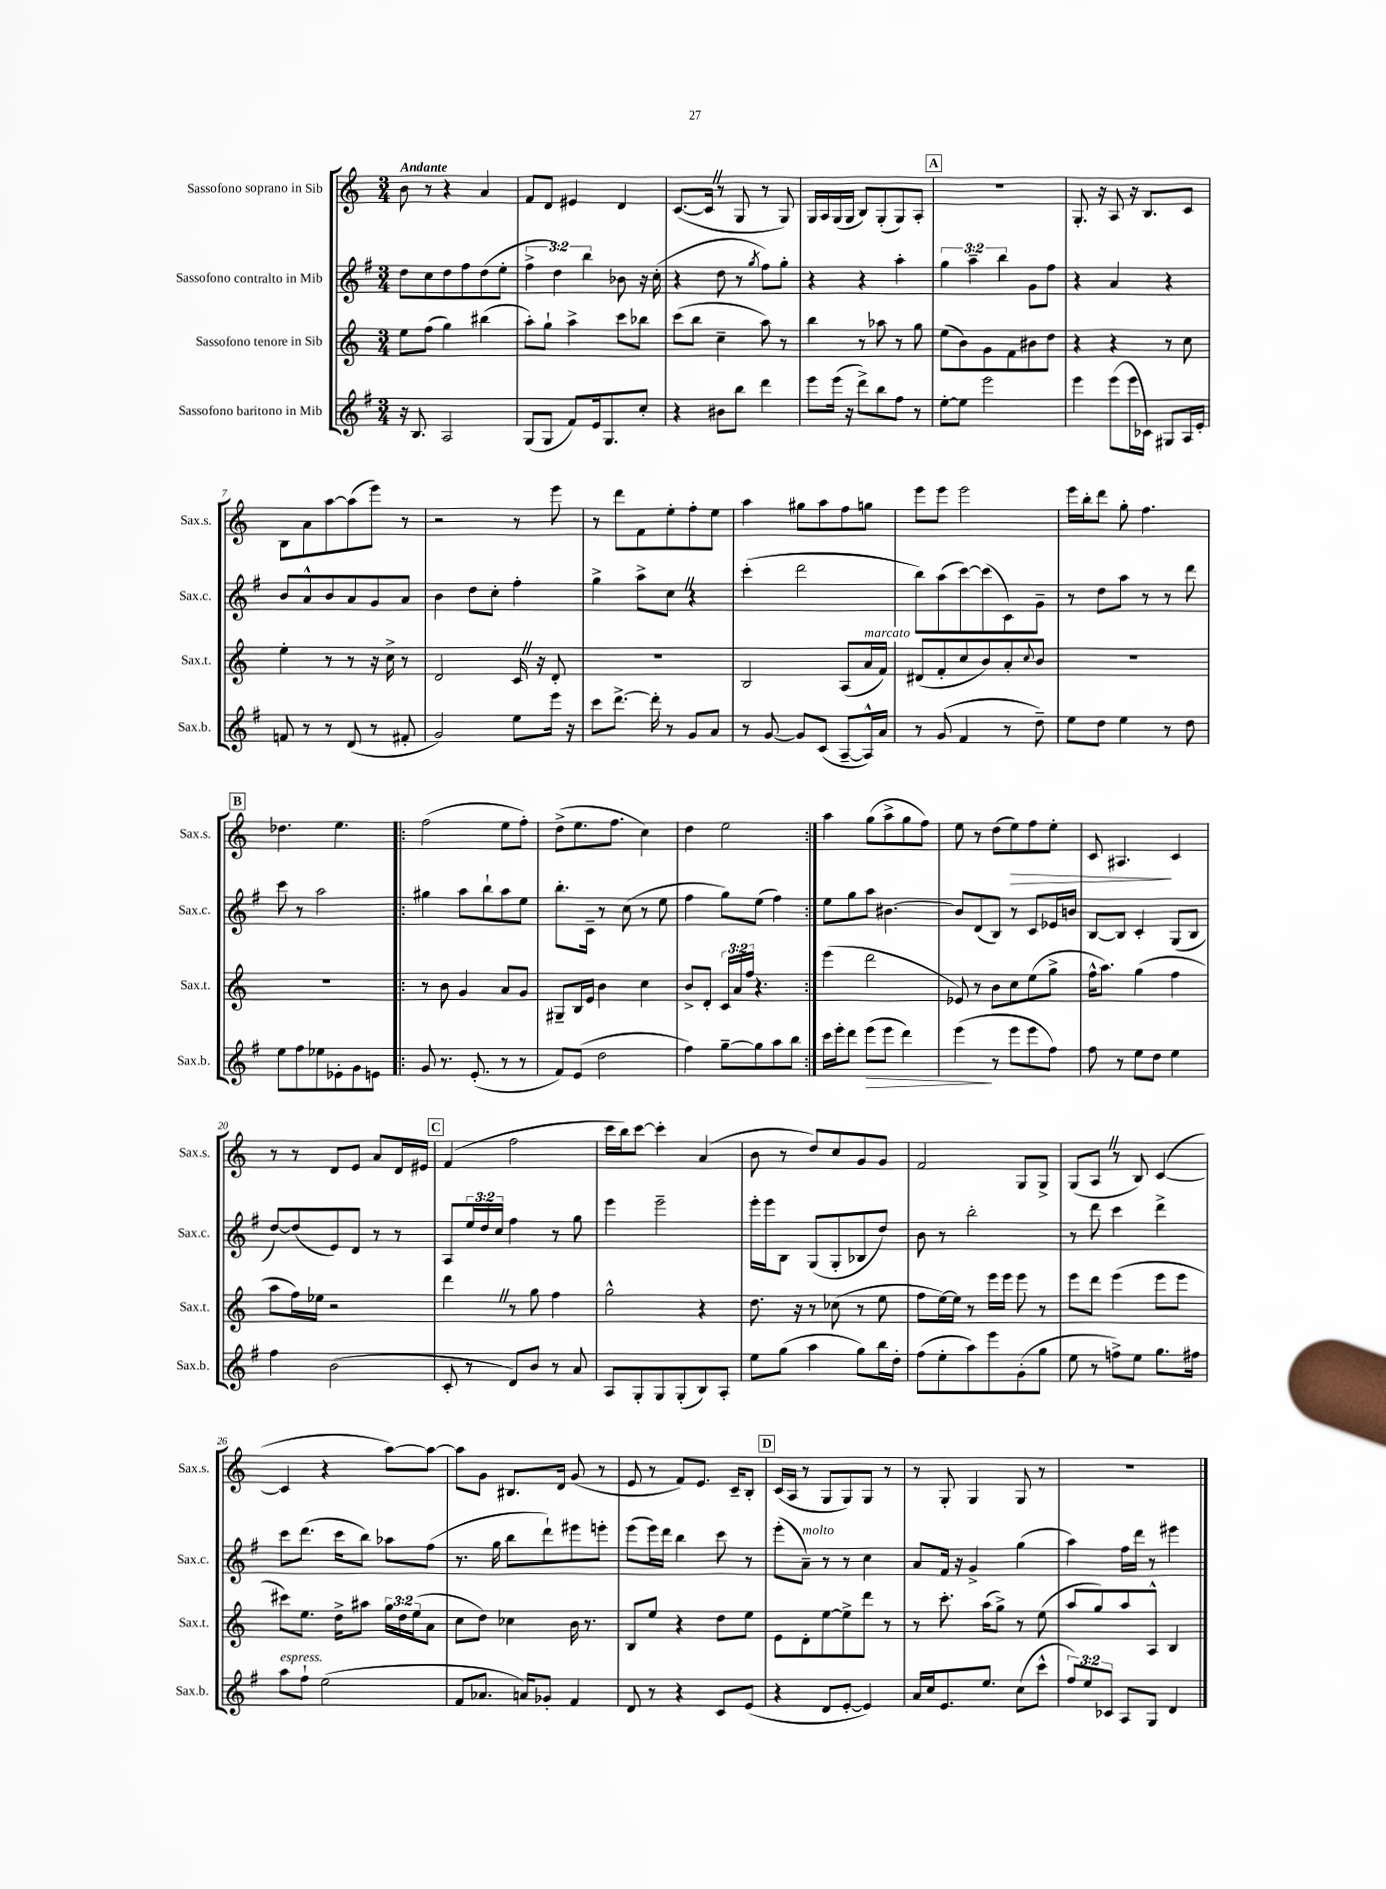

**kern	**dynam	**kern	**kern	**kern	**dynam
*part4	*part4	*part3	*part2	*part1	*part1
*staff4	*staff4	*staff3	*staff2	*staff1	*staff1
*I"Sassofono baritono in Mib	*	*I"Sassofono tenore in Sib	*I"Sassofono contralto in Mib	*I"Sassofono soprano in Sib	*
*I'Sax.b.	*	*I'Sax.t.	*I'Sax.c.	*I'Sax.s.	*
*clefG2	*	*clefG2	*clefG2	*clefG2	*
*k[f#]	*	*k[]	*k[f#]	*k[]	*
*M3/4	*	*M3/4	*M3/4	*M3/4	*
=1	=1	=1	=1	=1	=1
!	!	!	!	!LO:TX:a:B:t=Andante	!
16r	.	8ee\L	8dd\L	8b\	.
8.B/	.	.	.	.	.
.	.	(8ff\J	8cc\	8r	.
2A/	.	4gg\)	8dd\	4r	.
.	.	.	8ff#\	.	.
.	.	(4bb#X\	(8dd\	4a/	.
.	.	.	8ee'\J	.	.
=2	=2	=2	=2	=2	=2
(8G/L	.	8aa'\L)	6ff#^\	8f/L	.
8G/J	.	8gg`\J	.	8d/J	.
.	.	.	6dd\)	.	.
8f#/L)	.	4aa^\	.	4e#X/	.
.	.	.	6bb\	.	.
16e/k	.	.	.	.	.
8.G/	.	.	.	.	.
.	.	8ccc\L	8b-X\	4d/	.
8cc'/J	.	8bb-X\J	16r	.	.
.	.	.	(16cc'\	.	.
=3	=3	=3	=3	=3	=3
4r	.	(8ccc\L	4r	([8.c/L	.
.	.	8bb\J	.	.	.
.	.	.	.	16cZ/Jk]	.
8b#X\L	.	4cc~\	8dd\	8r	.
8bb\J	.	.	8r	8G/	.
.	.	.	8qgg/	.	.
4ddd\	.	8aa\)	8ff#\L)	8r	.
.	.	8r	8gg'\J	8G/)	.
=4	=4	=4	=4	=4	=4
8eee\L	.	4bb\	4r	16G/LL	.
.	.	.	.	16A/	.
(16eee\Jk	.	.	.	(16G/	.
16r	.	.	.	16G/JJ	.
8ddd^\L)	.	8r	4r	8B/L)	.
8bb\	.	8aa-X\	.	(8G'/	.
8ff#\J	.	8r	4aa'\	8G/)	.
8r	.	8gg\	.	8A'/J	.
!!LO:REH:place=s1:t=A
=5	=5	=5	=5	=5	=5
[8ee'\L	.	(8ee\L	6gg\	2.r	.
8ee\J]	.	8b\)	.	.	.
.	.	.	6aa~\	.	.
2eee\	.	8g\	.	.	.
.	.	.	6bb\	.	.
.	.	8f\	.	.	.
.	.	8b#X\	8g\L	.	.
.	.	8dd\J	8ff#\J	.	.
=6	=6	=6	=6	=6	=6
4eee\	.	4r	4r	8.G'/	.
.	.	.	.	16r	.
(8eee\L	.	4r	4a/	8A/	.
16eee\L	.	.	.	16r	.
16c-X\JJ)	.	.	.	8.B/L	.
8G#X/L	.	8r	4r	.	.
16A/L	.	8cc\	.	8c/J	.
16e'/JJ	.	.	.	.	.
!!LO:LB:g=z
=7	=7	=7	=7	=7	=7
8fn/	.	4ee'\	8b/L	8B\L	.
8r	.	.	8a^^/	8a\	.
8r	.	8r	8b/	[8aa\	.
(8d/	.	8r	8a/	(8aa\]	.
8r	.	16r	8g/	8eee\J)	.
.	.	16cc^\	.	.	.
8f#X'/	.	8r	8a/J	8r	.
=8	=8	=8	=8	=8	=8
2g/)	.	2d/	4b\	2r	.
.	.	.	8dd\L	.	.
.	.	.	8cc'\J	.	.
8ee\L	.	16cZ/	4ff#'\	8r	.
.	.	16r	.	.	.
16eee\Jk	.	8d'/	.	8eee\	.
16r	.	.	.	.	.
=9	=9	=9	=9	=9	=9
8ccc\L	.	2.r	4gg^\	8r	.
[8.ddd^\J	.	.	.	8ddd\L	.
.	.	.	8aa^\L	8f\	.
16ddd'\]	.	.	.	.	.
8r	.	.	8ccZ\J	8ee'\	.
8g/L	.	.	4r	8ff'\	.
8a/J	.	.	.	8ee\J	.
=10	=10	=10	=10	=10	=10
8r	.	2B/	(4ccc'\	4aa\	.
[8g/	.	.	.	.	.
8g/L]	.	.	2ddd\	8gg#X\L	.
(8c/J	.	.	.	8aa\	.
[8A~/L	.	(8A/L	.	8ff\	.
!	!	!LO:TX:a:i:t=marcato	!	!	!
16A^^/L])	.	16a/L	.	8ggn\J	.
16a/JJ	.	16f/JJ)	.	.	.
=11	=11	=11	=11	=11	=11
8r	.	(8d#X/L	8bb\L)	8eee\L	.
(8g/	.	8f'/	(8aa\	8eee\J	.
4f#/	.	8cc/	[8ccc\)	2eee\	.
.	.	8b/)	(8ccc\]	.	.
8r	.	8a'/	8c\)	.	.
.	.	8qqcc/	.	.	.
8dd~\)	.	8b/J	8g~\J	.	.
=12	=12	=12	=12	=12	=12
8ee\L	.	2.r	8r	16eee\LL	.
.	.	.	.	16bb'\J	.
8dd\J	.	.	8dd\L	8ddd\J	.
4ee\	.	.	8aa\J	8gg'\	.
.	.	.	8r	4.ff\	.
8r	.	.	8r	.	.
8dd\	.	.	8ddd\	.	.
!!LO:LB:g=z
!!LO:REH:place=s1:t=B
=13	=13	=13	=13	=13	=13
8ee\L	.	2.r	8ccc\	4.dd-X\	.
8ff#\	.	.	8r	.	.
8ee-X\	.	.	2aa\	.	.
8e-X'\	.	.	.	4.ee\	.
8g\	.	.	.	.	.
8en\J	.	.	.	.	.
=14!|:	=14!|:	=14!|:	=14!|:	=14!|:	=14!|:
8g/	.	8r	4gg#X\	(2ff\	.
8.r	.	8b\	.	.	.
.	.	4g/	8aa\L	.	.
(8.e'/	.	.	.	.	.
.	.	.	8bb`\	.	.
8r	.	8a/L	8aa\	8ee\L	.
8r	.	8g/J	8ee\J	8ff'\J)	.
=15	=15	=15	=15	=15	=15
8f#/L)	.	8G#X~/L	8.bb'\L	(8dd^\L	.
(8e/J	.	16B/L	.	8.ee\	.
.	.	16e/JJ	16c~\Jk	.	.
2dd\	.	4b\	8r	.	.
.	.	.	.	8.ff\J	.
.	.	.	(8cc\	.	.
.	.	4cc\	8r	4cc\)	.
.	.	.	8ee\	.	.
=16	=16	=16	=16	=16	=16
4ff#\)	.	8b^/L	4ff#\	4dd\	.
.	.	8d'/J	.	.	.
[8gg~\L	.	24c/LL	8gg\L)	2ee\	.
.	.	24a/	.	.	.
.	.	24ff/JJ	.	.	.
8gg\]	.	4.r	(8ee\J	.	.
8aa\	.	.	4ff#\)	.	.
8bb\J	.	.	.	.	.
=17:|!	=17:|!	=17:|!	=17:|!	=17:|!	=17:|!
16ccc\LL	.	(4eee\	8ee\L	4aa\	.
16eee'\J	.	.	.	.	.
8ddd\J	.	.	8gg\	.	.
!	!LO:HP:b	!	!	!	!
(8eee\L	>	2ddd\	8aa\J	(8gg\L	.
8eee\J	.	.	[4.b#X\	8aa^\	.
4ddd\)	.	.	.	8gg\	.
.	.	.	.	8ff\J)	.
=18	=18	=18	=18	=18	=18
(4eee\	.	8e-X/)	8b#/L]	8ee\	.
.	.	8r	(8d/	8r	.
8r	]	8b\L	8B/J)	(8dd\L	.
!	!	!	!	!	!LO:HP:b
8eee\L	.	8cc\	8r	8ee\)	>
8eee\	.	(8ee\	8c/L	8ff\	.
8ff#\J)	.	8gg^\J	16e-X/L	8ee'\J	.
.	.	.	16bn/JJ	.	.
=19	=19	=19	=19	=19	=19
8ff#\	.	16ff^^\KL	[8B/L	8c/	.
.	.	8.aa\J)	.	.	.
8r	.	.	8B/J]	4.A#X/	.
8ee\L	.	(4gg\	4c'/	.	.
8dd\J	.	.	.	.	.
4ee\	.	4ff\	(8G/L	4c/	]
.	.	.	8B/J	.	.
!!LO:LB:g=z
=20	=20	=20	=20	=20	=20
4ff#\	.	8aa\L	[8dd/L)	8r	.
.	.	16ff\L)	(8dd/]	8r	.
.	.	16ee-X\JJ	.	.	.
(2b\	.	2r	8e/)	8d/L	.
.	.	.	8d/J	8e/J	.
.	.	.	8r	8a/L	.
.	.	.	8r	16d/L	.
.	.	.	.	16e#X/JJ	.
!!LO:REH:place=s1:t=C
=21	=21	=21	=21	=21	=21
8c'/	.	4dddZ\	8A/L	(4f/	.
8r	.	.	24ee/L	.	.
.	.	.	24dd/	.	.
.	.	.	24cc/JJ	.	.
8d/L)	.	8r	4ff#\	2ff\	.
8b/J	.	8gg\	.	.	.
8r	.	4ff\	8r	.	.
8a/	.	.	8gg\	.	.
=22	=22	=22	=22	=22	=22
8A/L	.	2gg^^\	4eee\	16ccc\LL	.
.	.	.	.	16bb\J)	.
8G'/	.	.	.	[8ccc\J	.
8G/	.	.	2eee~\	4ccc'\]	.
(8G'/	.	.	.	.	.
8B/)	.	4r	.	(4a/	.
8A'/J	.	.	.	.	.
=23	=23	=23	=23	=23	=23
8ee\L	.	8.dd\	16eee'\LL	8b\	.
.	.	.	16eee\J	.	.
(8gg\J	.	.	8B\J	8r	.
.	.	16r	.	.	.
4aa\	.	8r	(8G/L	8dd/L)	.
.	.	(8cc-X\	8G'/	8cc/	.
8gg\L)	.	8r	8B-X/	8g/	.
16bb\L	.	8ee\	8dd/J)	8g/J	.
16dd'\JJ	.	.	.	.	.
=24	=24	=24	=24	=24	=24
(8ff#\L	.	8ff\L	8b\	2f/	.
8ee'\	.	[16ee\L)	8r	.	.
.	.	16ee\JJ]	.	.	.
8aa\)	.	8r	2bb'\	.	.
8eee\	.	16eee\LL	.	.	.
.	.	16eee\JJ	.	.	.
(8g'\	.	8eee\	.	8G/L	.
8gg\J	.	8r	.	8G^/J	.
=25	=25	=25	=25	=25	=25
8ee\	.	8eee\L	8r	(8G/L	.
8r	.	8ddd\J	8ddd\	8AZ/J	.
8ffn^\L)	.	(4eee\	4ccc\	8r	.
8ee\J	.	.	.	8B/)	.
8.gg\L	.	8eee\L	4ddd^\	([4c/	.
.	.	8eee\J	.	.	.
16ff#X\Jk	.	.	.	.	.
!!LO:LB:g=z
=26	=26	=26	=26	=26	=26
!LO:TX:a:i:t=espress.	!	!	!	!	!
8aa\L	.	8ccc#X\L)	8ccc\L	4c/]	.
8ff#`\J	.	8.ee\J	(8.ddd\J	.	.
(2ee\	.	.	.	4r	.
.	.	16dd^\KL	16ccc\KL	.	.
.	.	8aa#X\J	8bb\J)	.	.
.	.	24gg\LL	8aa-X\L	[8aa\L)	.
.	.	24dd\	.	.	.
.	.	(24ee\J	.	.	.
.	.	8a\J	(8ff#\J	8aa\J_	.
=27	=27	=27	=27	=27	=27
8f#/L	.	8cc\L	8.r	8aa\L]	.
8.a-X/J	.	8dd\J)	.	8g\J	.
.	.	.	16gg\	.	.
.	.	4cc-X\	8bb\L	8.B#X/L	.
16an/KL)	.	.	.	.	.
8g-X'/J	.	.	8ddd`\)	.	.
.	.	.	.	16d/Jk	.
4f#/	.	16b\	8eee#X\	(8g/	.
.	.	8.r	.	.	.
.	.	.	8eeen'\J	8r	.
=28	=28	=28	=28	=28	=28
8d/	.	8B/L	(8eee\L	8e/	.
8r	.	8ee/J	16eee\L)	8r	.
.	.	.	16ddd\JJ	.	.
4r	.	4r	4bb\	8f/L)	.
.	.	.	.	8.e/J	.
8c/L	.	8dd\L	8ccc\	.	.
.	.	.	.	16c~/KL	.
(8e/J	.	8ee\J	8r	8B'/J	.
!!LO:REH:place=s1:t=D
=29	=29	=29	=29	=29	=29
4r	.	8e\L	(8eee'\L	(16c/LL	.
.	.	.	.	16A/JJ	.
!	!	!	!LO:TX:a:i:t=molto	!	!
.	.	8d'\	8a~\J)	8r	.
8d/L	.	[8ee\	8r	8G/L	.
[8e'/J	.	8ee^\]	8r	8G/)	.
4e/])	.	8ddd\J	4cc\	8G/J	.
.	.	8r	.	8r	.
=30	=30	=30	=30	=30	=30
16a/LL	.	8r	8a/L	8r	.
16cc/J	.	.	.	.	.
8.e/	.	8.ccc'\	16f#/Jk	8G'/	.
.	.	.	16r	.	.
.	.	.	4g^/	4G/	.
8.ee/J	.	(16aa\KL	.	.	.
.	.	8gg^\J)	.	.	.
(8cc\L	.	8r	(4gg\	8G/	.
8ccc^^\J	.	(8ee\	.	8r	.
=31	=31	=31	=31	=31	=31
12ff#/L)	.	8aa/L	4aa\)	2.r	.
12ee/	.	.	.	.	.
.	.	8gg/)	.	.	.
12c-X/J	.	.	.	.	.
8A/L	.	8aa/	16ff#\LL	.	.
.	.	.	16ddd\JJ	.	.
8G/J	.	8A^^/J	8r	.	.
4d/	.	4B/	4eee#X\	.	.
==	==	==	==	==	==
*-	*-	*-	*-	*-	*-
